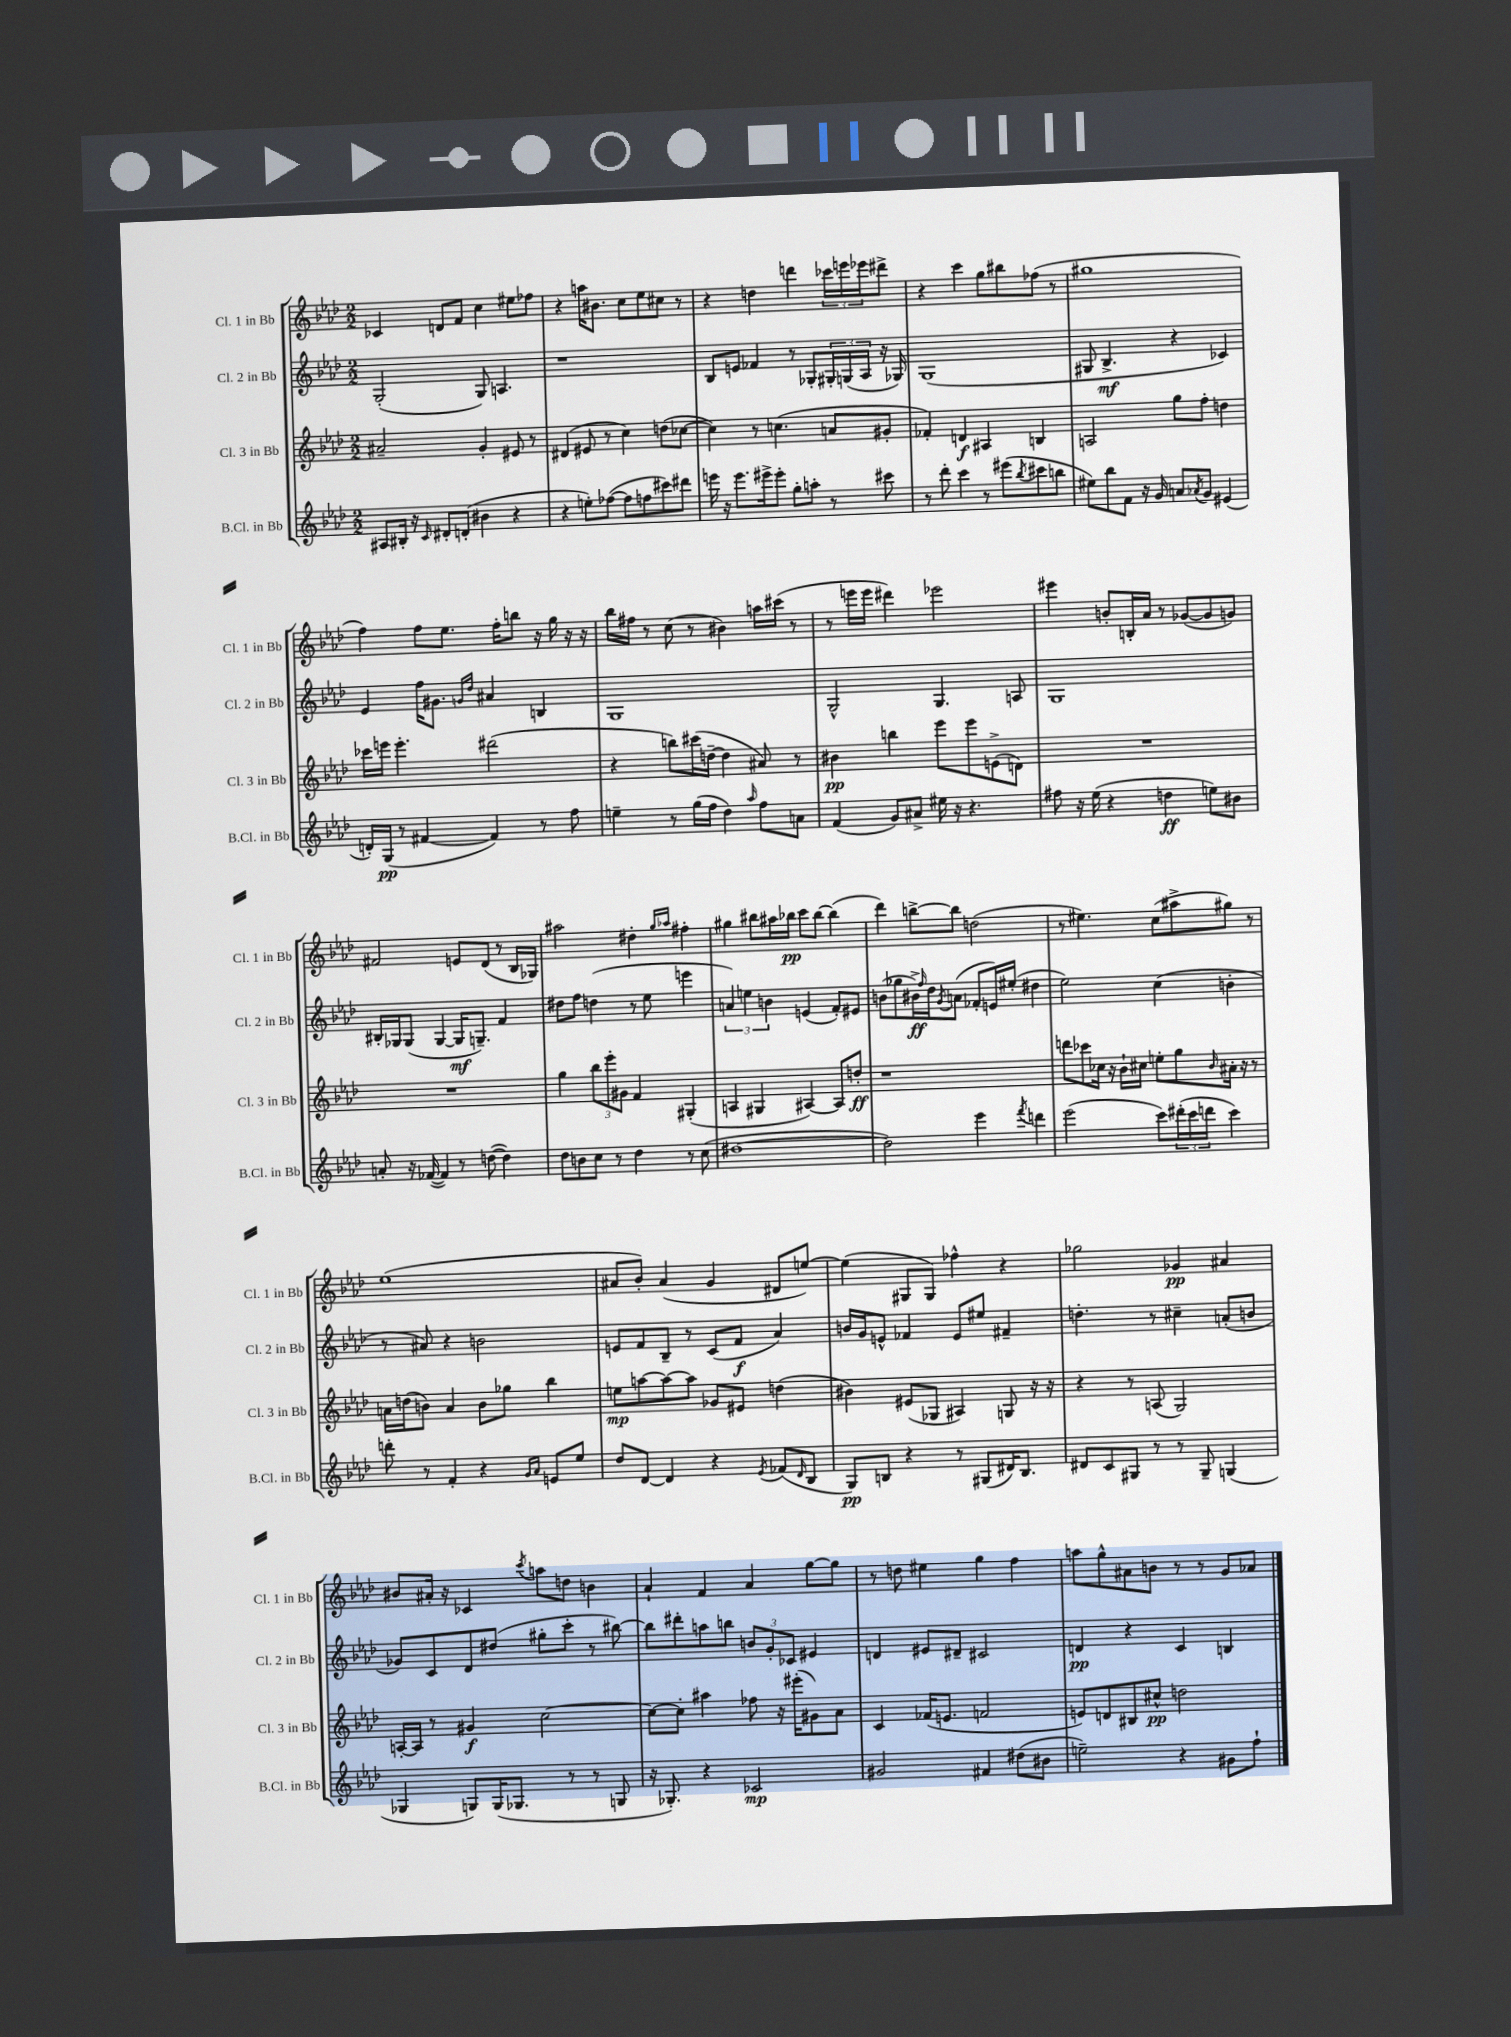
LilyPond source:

<<
\new StaffGroup <<
\new Staff = "s0" \with { instrumentName = "Cl. 1 in Bb" shortInstrumentName = "Cl. 1 in Bb" } {
    \clef treble \key aes \major \numericTimeSignature \time 2/2
    ces'4 d'8 f'8 c''4 eis''8 fes''8 |
    r4 a''16 bis'8. c''8 ees''8 cis''8 r8 |
    r4 d''4 d'''4 \tuplet 3/2 { ces'''16 e'''16 ees'''16 } dis'''8-> |
    r4 c'''4 g''8 bis''8 fes''8( r8 |
    gis''1 |
    f''4) f''8 ees''8. f''16-. b''8 r16 g''16 r16 r16 |
    bes''16 fis''16 r8 c''8( r8 bis'4) a''16 cis'''16( r8 |
    r8 e'''16 e'''16 dis'''4) ees'''2 |
    eis'''4 b'8-. b16-. aes'16 r8 ges'8~( ges'8 g'8) |
    fis'2 e'8 des'8( r8 bes16 ges16) |
    ais''2 dis''4-. \grace { g''16 aes''16 } fis''4-. |
    gis''4 bis''8 ais''16 bes''16\pp c'''8 bes''8~ bes''4( |
    des'''4) b''8~-> b''8 d''2( |
    r8 eis''4.) c''8( ais''8-> gis''8) r8 |
    ees''1( |
    ais'8 bes'8-.) ais'4( g'4 dis'8 e''8~) |
    e''4( gis8 gis8) fes''4-^ r4 |
    ges''2 ges'4\pp ais'4 |
    bis'8 ais'16-. r16 ces'4 \acciaccatura { c'''8 } a''8 d''8 b'4 |
    aes'4-! f'4 aes'4 g''8~ g''8 |
    r8 d''8 eis''4 g''4 f''4 |
    a''8 g''8-^ ais'8 b'8 r8 r8 g'8 aes'8 \bar "|." |
}
\new Staff = "s1" \with { instrumentName = "Cl. 2 in Bb" shortInstrumentName = "Cl. 2 in Bb" } {
    \clef treble \key aes \major \numericTimeSignature \time 2/2
    g2-.( g8) a4. |
    r1 |
    bes8 e'8 fes'4 r8 ges8-. \tuplet 3/2 { gis16-. g16( aes16 } r16 ges16) |
    g1( |
    gis8 bes4.->\mf r4 ces'4) |
    ees'4 f''16 gis'8. \grace { g'16 des''16 } ais'4 b4 |
    g1 |
    g2-^ g4. a8 |
    g1 |
    bis16-. ges16 ges8( ges4~ ges16\mf g8.--) f'4 |
    dis''8 f''8 d''4( r8 ees''8 e'''4 |
    \tuplet 3/2 { a'4) e''4 b'4 } e'4( f'8-.) eis'8 |
    b'8( ges''8 bis'16->\ff) \grace { f''16 } des''16 \acciaccatura { g'8 } a'8( fes'8-. e'16) eis''16-.( dis''4 |
    ees''2) c''4( b'4-. |
    r8 ais'8) r4 b'2 |
    e'8 f'8 bes8-- r8 c'8( f'8\f aes'4) |
    b'16 g'16 e'8-^ fes'4 e'8 eis''8 fis'4-- |
    d''4.-. r8 cis''4-- a'8-.( b'8 |
    ges'8) c'8 des'8 dis''8( gis''8-. c'''8-. r8 bis''8~) |
    bis''8 dis'''8-. a''8 b''8 \tuplet 3/2 { b'8 g'8-. ces'8 } eis'4 |
    d'4 eis'8 dis'8-- cis'2 |
    d'4\pp r4 c'4 b4 \bar "|." |
}
\new Staff = "s2" \with { instrumentName = "Cl. 3 in Bb" shortInstrumentName = "Cl. 3 in Bb" } {
    \clef treble \key aes \major \numericTimeSignature \time 2/2
    ais'2-- g'4-. eis'8 r8 |
    dis'4( eis'8 r8 c''4) d''8( ces''8~ |
    ces''4) r8 c''4.( a'8 gis'8-. |
    fes'4-.) d'4\f ais4 b4 |
    a2 g''8 f''8-. d''4 |
    ces'''16 e'''16 e'''4.-. dis'''2( |
    r4 b''8) cis'''16( d''16~-- d''4 ais'8) r8 |
    bis'4\pp b''4 ees'''8 ees'''8 e'8->( d'8) |
    R1 |
    R1 |
    g''4 \tuplet 3/2 { bes''8 ees'''8-. gis'8 } f'4 gis4-.( |
    a4 gis4 ais4~) ais8 d''8-.\ff |
    r1 |
    d'''8 ces'''8 ces''16 r16 bes'16-! cis''16 e''8-. g''8 \grace { bes'16 } ais'16-. r16 r8 |
    a'16 d''16( b'8) a'4 b'8 ges''8 bes''4 |
    e''8\mp a''8~ a''8~ a''8 ges'8 eis'8 d''4( |
    bis'4) eis'8( ges8 ais4) g8 r16 r16 |
    r4 r8 a8( g2) |
    a16~-. a16 r8 gis'4\f c''2~ |
    c''8~ c''8-. ais''4 fes''8 r16 eis'''16-.( gis'8) aes'8 |
    c'4 fes'16( e'8. f'2 |
    e'8) d'8 bis8 cis''8-^\pp d''2 \bar "|." |
}
\new Staff = "s3" \with { instrumentName = "B.Cl. in Bb" shortInstrumentName = "B.Cl. in Bb" } {
    \clef treble \key aes \major \numericTimeSignature \time 2/2
    ais8 bis16-. r16 \grace { c'16 } dis'8-. d'8-.( bis'4 r4 |
    r4 e''8-.) fes''8~( fes''8 f''8 cis'''8) dis'''8 |
    e'''16 r16 e'''8. eis'''16-> eis'''8-. g''8-. a''8-. r8 cis'''8 |
    r8 des'''8-. c'''4 r8 eis'''8( \acciaccatura { bes''8 } cis'''8 b''8 |
    eis''8) bes''8 f'8 r16 g'16 a'8 \acciaccatura { aes'8 } g'8 eis'4( |
    d'16-.) g16\pp( r8 fis'4~ fis'4) r8 f''8 |
    e''4-- r8 g''16( f''16 des''4) \grace { aes''16 } f''8 a'8 |
    f'4( g'8) ais'8-> eis''16 r16 r4. |
    fis''8 r16 ees''16( r4 d''4\ff e''8) bis'8 |
    a'8-. r16 fes'16~( fes'4) r8 d''8~( d''4) |
    des''8 b'8 c''8 r8 des''4 r8 c''8( |
    dis''1~ |
    dis''2) ees'''4 \acciaccatura { f'''8 } d'''4 |
    ees'''2( c'''8) \tuplet 3/2 { dis'''16-.( c'''16 d'''16 } c'''4) |
    d'''8-. r8 f'4-. r4 \grace { g'16 aes'16 } e'8 ees''8 |
    des''8 des'8~ des'4 r4 \acciaccatura { ees'8 } fes'8( \grace { des'16 } bes8 |
    g8\pp) b8 r4 r8 gis8( dis'16) b8. |
    dis'8 c'8 gis8 r8 r8 gis8-- g4( |
    ges4 g8) g16( ges8. r8 r8 g8 |
    r16 ges8.-.) r4 ces'2\mp |
    gis'2 fis'4 dis''8( bis'8 |
    e''2--) r4 gis'8 f''8-! \bar "|." |
}
>>
>>
\layout { \context { \Score \remove "Bar_number_engraver" } }
